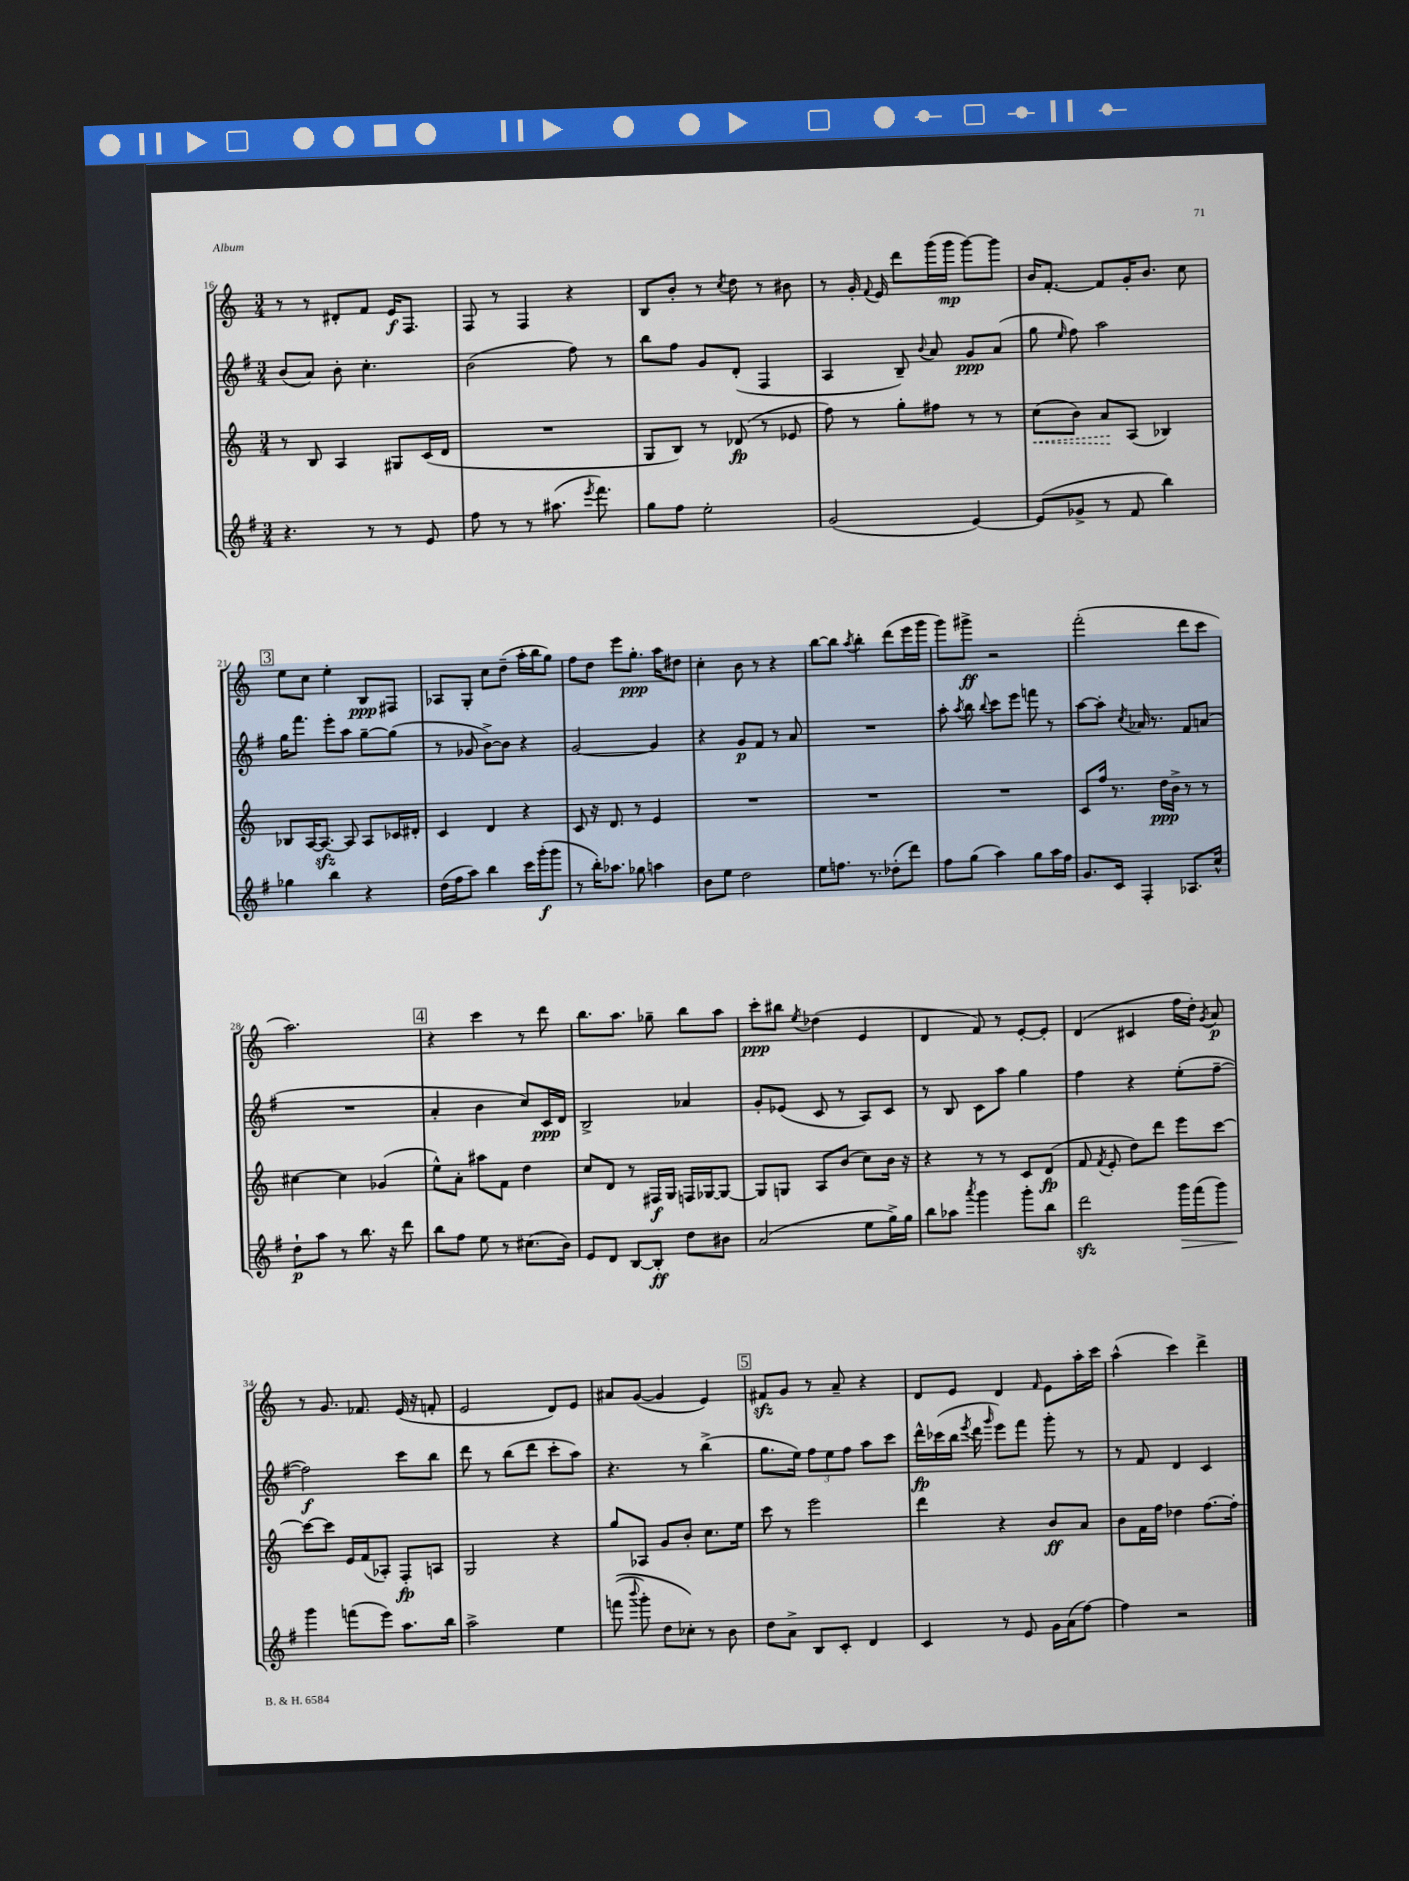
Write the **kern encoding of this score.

**kern	**kern	**kern	**kern
*staff4	*staff3	*staff2	*staff1
*clefG2	*clefG2	*clefG2	*clefG2
*k[f#]	*k[]	*k[f#]	*k[]
*M3/4	*M3/4	*M3/4	*M3/4
4.r	8r	(8b	8r
.	8B	8a)	8r
.	4A	8b'	8d#'
8r	.	4.cc'	8f
8r	8G#	.	16e
.	.	.	8.F
8e	(16c	.	.
.	16d	.	.
=	=	=	=
8ff#	2.r	(2b	8F
8r	.	.	8r
8r	.	.	4F
(8.aa#	.	.	.
.	.	8ff#)	4r
8qeee	.	.	.
8.fff#)	.	.	.
.	.	8r	.
=	=	=	=
8gg	8G	8bb	8B
8ff#	8B)	8ff#	8b'
2ee'	8r	8g	8r
.	.	.	8qcc
.	(8d-	(8d'	8dd
.	8r	4F#	8r
.	8e-	.	8b#
=	=	=	=
(2g	8ff)	4A	8r
.	8r	.	16g'
.	.	.	8qqf
.	.	.	16e
.	8gg'	8B~)	8ddd
.	.	8qqb	.
.	8ff#	8a	(16ggg
.	.	.	16ggg
[4e)	8r	8g	[8ggg)
.	8r	(8a	8ggg]
=	=	=	=
(8e]	(8cc	8gg	16b
.	.	.	[8.f'
.	.	16qqee	.
8g-^	8b)	8ff#)	.
8r	8a	2aa	8f]
8f#	(8A	.	16g'
.	.	.	8.b
4bb)	4B-)	.	.
.	.	.	8cc
=	=	=	=
4gg-	8B-	16gg	8ee
.	.	8.fff#	.
.	[16A	.	8cc
.	8.A_	.	.
4bb	.	8eee'	4ee'
.	8A]	8aa	.
4r	8A	[8gg~	8B
.	16c-	(8gg]	8F#
.	16d#'	.	.
=	=	=	=
(16dd	4c	8r	8A-
16ff#	.	.	.
8aa)	.	8g-	8G'
4bb	4d	[8b^)	8cc
.	.	8b]	(8dd~
16ccc	4r	4r	16aa'
(16ggg'	.	.	16bb
8ggg	.	.	8gg)
=	=	=	=
8r	8c	[2g	8ff
16bb')	16r	.	8dd
8.aa-	8.d	.	.
.	.	.	8eee
8gg-	8r	.	8.gg'
4aa	4e	4g]	.
.	.	.	16aa
.	.	.	8dd#
=	=	=	=
8b	2.r	4r	4cc'
8ee	.	.	.
2dd	.	8g	8b
.	.	8f#	8r
.	.	8r	4r
.	.	8a	.
=	=	=	=
8ee	2.r	2.r	[8bb
8.ff	.	.	8bb]
.	.	.	8qaa
.	.	.	4bb'
8.r	.	.	.
(8dd-'	.	.	(8ddd
8ddd)	.	.	16eee
.	.	.	16ggg
=	=	=	=
8ff#	2.r	8aa'	8ggg)
.	.	8qaa	.
(8gg	.	8bb	8ggg#^
.	.	8qqbb	.
4aa)	.	8ccc	2r
.	.	8eee	.
8gg	.	8fff	.
16aa	.	8r	.
16ff#	.	.	.
=	=	=	=
8.g	8c	[8aa	(2fff'
.	16ff	8aa']	.
16c	8.r	.	.
.	.	8qcc	.
4F#'	.	16a-	.
.	.	8.r	.
.	16dd	.	.
.	16b^	.	.
8.A-	8r	8f#	8ddd
.	8r	(8a	8ccc
16cc^^	.	.	.
=	=	=	=
8dd`	[4cc#	2.r	2.aa)
8aa	.	.	.
8r	4cc#]	.	.
8.bb	.	.	.
.	(4g-	.	.
16r	.	.	.
8ddd	.	.	.
=	=	=	=
8bb	8ee^^)	4a'	4r
8ff#	8a'	.	.
8ee	8aa#	4b	4ccc
8r	8f	.	.
(8.cc#	4dd	8cc)	8r
.	.	16c	8ddd
16b)	.	16d	.
=	=	=	=
8e	8cc	2B^	8.bb
8d	8d	.	.
.	.	.	8.aa
[8B	8r	.	.
8B']	16F#	.	8gg-~
.	16G	.	.
8dd	16F	4a-	8bb
.	[16G-	.	.
8b#	8G-_	.	8aa
=	=	=	=
(2a	8G-]	8g'	8ccc'
.	8G	(8e-	8bb#
.	.	.	8qee
.	8A	8c	(4dd-
.	(8b	8r	.
8ee	8cc)	8A)	4e
16gg^)	16b	8c	.
16gg	16r	.	.
=	=	=	=
8bb	4r	8r	4d
8aa-	.	8B	.
8qaaa	.	.	.
4ggg	8r	8c	8f)
.	8r	8aa	8r
8ggg'	8c	4gg	[8e'
8bb	(8d	.	8e']
=	=	=	=
2ddd	8f	4ff#	(4d
.	8qf	.	.
.	8e'	.	.
.	8dd)	4r	4c#
.	8ddd	.	.
16ggg	8eee	(8ee'	16ff
(16fff#	.	.	16dd')
.	.	.	8qg
8ggg)	[8ccc	[8ff#~	8a
=	=	=	=
4ggg	8ccc_	2ff#])	8r
.	8ccc]	.	8.g
(8fff	16e	.	.
.	(16f	.	8.f-
8eee)	8A-')	.	.
8.aa	8F'	8ccc	(16e
.	.	.	16r
.	8A	8bb	8f'
16bb	.	.	.
=	=	=	=
2aa^	2G	8ddd	2e
.	.	8r	.
.	.	(8bb	.
.	.	8ddd	.
4ee	4r	8ccc'	8d)
.	.	8aa)	8e
=	=	=	=
&((8fff	8gg	4.r	8a#
8qqbbb	.	.	.
8ggg')	8A-	.	([8g
8dd	8g	.	4g]
8cc-'&)	8b'	8r	.
8r	8.cc	(4bb^	4e)
8b	.	.	.
.	16ee	.	.
=	=	=	=
8dd	8ccc	8.gg	8f#
8a^	8r	.	8g
.	.	16ee)	.
8B	2eee	12ff#	8r
.	.	12ee	.
8c'	.	.	8a~
.	.	12ff#	.
4d	.	8aa	4r
.	.	8ccc	.
=	=	=	=
4c	4ddd	16ddd^^	8d
.	.	(16ccc-	.
.	.	16bb	8e
.	.	8qeee	.
.	.	16ddd	.
.	.	16qqggg	.
8r	4r	8eee)	4d
8e	.	8fff#	.
.	.	.	16qqf
16g	8b	8ggg'	8e
(16a	.	.	.
[8ff#)	8a	8r	16aa'
.	.	.	16ccc
=	=	=	=
4ff#]	8b	8r	(4aa^^
.	16f	8f#	.
.	16ff	.	.
2r	4dd-	4d	4ccc)
.	[8.ff	4c	4ddd^
.	16ff']	.	.
==	==	==	==
*-	*-	*-	*-
